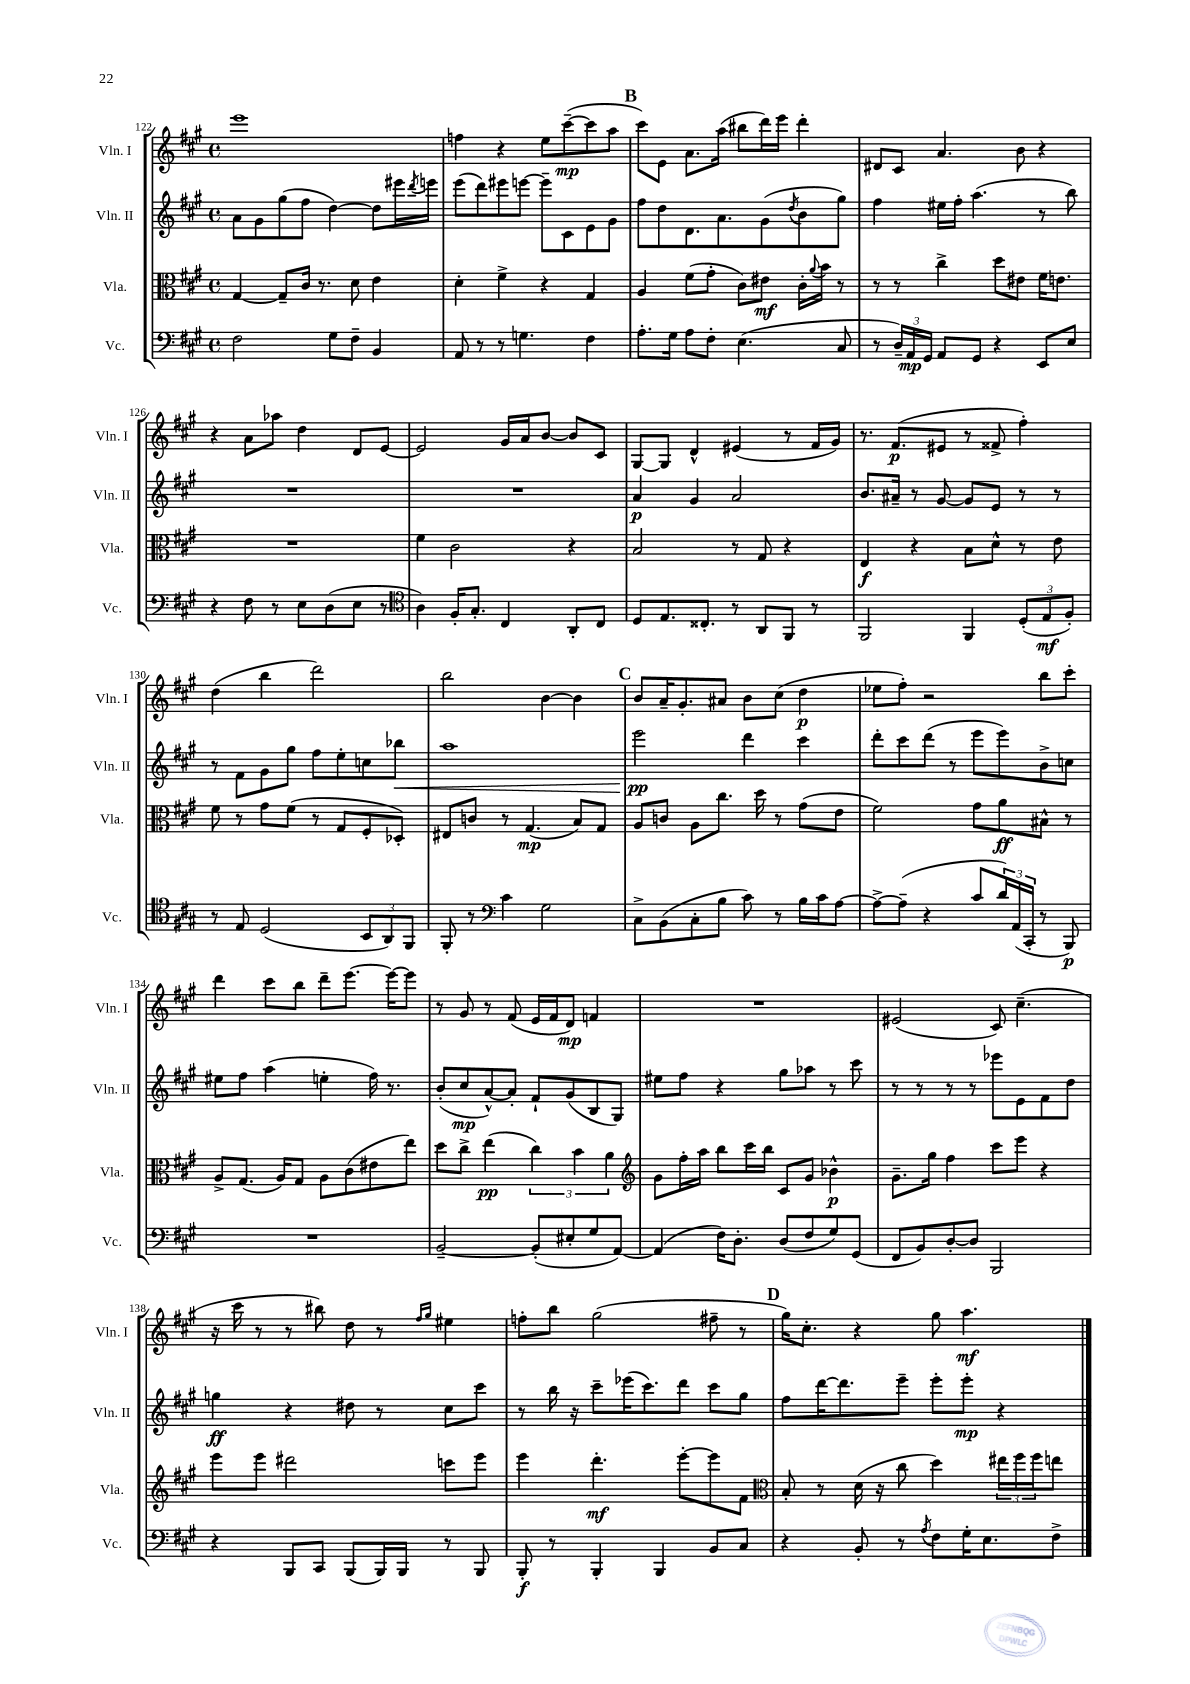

**kern	**kern	**kern	**kern
*staff4	*staff3	*staff2	*staff1
*clefF4	*clefC3	*clefG2	*clefG2
*k[f#c#g#]	*k[f#c#g#]	*k[f#c#g#]	*k[f#c#g#]
*M4/4	*M4/4	*M4/4	*M4/4
*met(c)	*met(c)	*met(c)	*met(c)
2F#	[4G#	8a	1eee
.	.	8g#	.
.	8G#~]	(8gg#	.
.	16c#	8ff#	.
.	8.r	.	.
8G#	.	[4dd)	.
8F#~	8d	.	.
4BB	4e	8dd]	.
.	.	16eee#	.
.	.	8qddd	.
.	.	16eee	.
=	=	=	=
8AA	4d'	(8eee	4ff
8r	.	8ddd)	.
8r	4f#^	8eee#	4r
4.G	.	[8eee	.
.	4r	8eee~]	8ee
.	.	8c#	([8ccc#~
4F#	4G#	8e	8ccc#]
.	.	8g#	8aa
=	=	=	=
8.A'	4A	8ff#	8ccc#)
.	.	8dd	8e
16G#	.	.	.
8A	(8f#	8.d	8.a
8F#'	8g#'	.	.
.	.	8.a	(16aa
(4.E	8c#)	.	8bb#
.	8e#	(8g#	16ddd)
.	.	.	16eee
.	.	8qdd	.
.	16c#'	8b	4ddd'
.	8qqa	.	.
.	16b	.	.
8C#	8r	8gg#)	.
=	=	=	=
8r	8r	4ff#	8d#
24D~)	8r	.	8c#
24AA	.	.	.
24GG#	.	.	.
8AA	4cc#^	16ee#	4.a
.	.	16ff#'	.
8GG#	.	(4.aa	.
4r	8dd	.	.
.	8e#	.	8b
8EE	16f#	8r	4r
.	8.e	.	.
8E	.	8bb)	.
=	=	=	=
4r	1r	1r	4r
8F#	.	.	8a
8r	.	.	8aa-
8E	.	.	4dd
(8D	.	.	.
8E	.	.	8d
8r	.	.	[8e
=	=	=	=
*clefC4	*	*	*
4A)	4f#	1r	2e]
16F#'	2c#	.	.
8.G#'	.	.	.
4C#	.	.	16g#
.	.	.	16a
.	.	.	[8b
8AA'	4r	.	8b]
8C#	.	.	8c#
=	=	=	=
8D	2B	4a	[8G#
8.E	.	.	8G#]
.	.	4g#	4d^^
8.C##'	.	.	.
8r	8r	2a	(4e#
8AA	8G#	.	.
8FF#	4r	.	8r
8r	.	.	16f#
.	.	.	16g#)
=	=	=	=
2FF#	4E	8.b	8.r
.	.	16a#~	(8.f#
.	4r	8r	.
.	.	[8g#	8e#
4FF#	8B	8g#]	8r
.	8d^^	8e	8f##^
(12D'	8r	8r	4ff#')
12E	.	.	.
.	8e	8r	.
12F#')	.	.	.
=	=	=	=
8r	8f#	8r	(4dd
8E	8r	8f#	.
(2D	8g#	8g#	4bb
.	(8f#	8gg#	.
.	8r	8ff#	2ddd)
.	8G#	8ee'	.
12BB	8F#'	8cc	.
12AA)	.	.	.
.	8D-')	8bb-	.
12FF#	.	.	.
=	=	=	=
8FF#'	8E#	1aa	2bb
8r	8c	.	.
*clefF4	*	*	*
4c#	8r	.	.
.	(4.G#	.	.
2G#	.	.	[4b
.	8B)	.	4b]
.	8G#	.	.
=	=	=	=
8C#^	8A	2eee	8b
(8BB	8c	.	16a~
.	.	.	8.g#'
8C#'	8A	.	.
8B	8.cc#	.	8a#
8c#)	.	4ddd	8b
.	16dd	.	.
8r	8r	.	(8cc#
16B	(8g#	4ccc#	4dd
16c#	.	.	.
[8A	8e	.	.
=	=	=	=
8A^_	2f#)	8ddd'	8ee-
(8A~]	.	8ccc#	8ff#')
4r	.	(8ddd	2r
.	.	8r	.
8c#	8g#	8eee	.
24d)	8a	8eee)	.
(24AA	.	.	.
24CC#'	.	.	.
8r	8B#^^	8b^	8bb
8BBB)	8r	8cc	8ccc#'
=	=	=	=
1r	8A^	8ee#	4ddd
.	(8.G#	8ff#	.
.	.	(4aa	8ccc#
.	16A)	.	.
.	8G#	.	8bb
.	8A	4ee'	8ddd~
.	(8c#	.	[8.eee
.	8e#	16ff#)	.
.	.	8.r	16eee_
.	8ee)	.	8eee]
=	=	=	=
[2BB~	8dd	(8b'	8r
.	8cc#^	8cc#	8g#
.	(4ee	[8a^^)	8r
.	.	8a']	(8f#
(8BB']	6cc#)	8f#`	16e
.	.	.	16f#
8E#'	.	(8g#	8d)
.	6b	.	.
8G#	.	8B	4f
.	6a	.	.
[8AA)	.	8G#)	.
=	=	=	=
*	*clefG2	*	*
(4AA]	8g#	8ee#	1r
.	16ff#'	8ff#	.
.	16aa	.	.
16F#)	8bb	4r	.
8.D'	.	.	.
.	16ccc#	.	.
.	16bb	.	.
(8D	8c#	8gg#	.
8F#	8g#	8aa-	.
8G#)	4b-^^	8r	.
(8GG#	.	8ccc#	.
=	=	=	=
8FF#	8.g#~	8r	(2e#
8BB)	.	8r	.
.	16gg#	.	.
[8D'	4ff#	8r	.
8D]	.	8r	.
2BBB	8ccc#	8eee-	8c#)
.	8eee	8e	(4.cc#~
.	4r	8f#	.
.	.	8dd	.
=	=	=	=
4r	8eee	4gg	16r
.	.	.	16ccc#
.	8eee	.	8r
8BBB	2ddd#	4r	8r
8CC#	.	.	8bb#)
(8BBB	.	8dd#	8dd
16BBB)	.	8r	8r
16BBB	.	.	.
.	.	.	16qqff#
.	.	.	16qqgg#
8r	8ccc	8cc#	4ee#
8BBB	8eee	8ccc#	.
=	=	=	=
8BBB'	4eee	8r	8ff'
8r	.	16bb	8bb
.	.	16r	.
4BBB'	4.ddd'	8ccc#~	(2gg#
.	.	(16eee-	.
.	.	8.ccc#)	.
4BBB	.	.	.
.	[8eee'	8ddd	.
8BB	8eee]	8ccc#	8ff#~
8C#	8f#	8gg#	8r
=	=	=	=
*	*clefC3	*	*
4r	8B'	8ff#	16gg#)
.	.	.	8.cc#'
.	8r	[16ddd	.
.	.	8.ddd]	.
8BB'	(16d	.	4r
.	16r	.	.
8r	8cc#	8eee~	.
8qA	.	.	.
8F#	4dd)	8eee'	8gg#
16G#'	.	8eee'	4.aa
8.E	.	.	.
.	24ee#	4r	.
.	24ff#	.	.
.	24ff#	.	.
8F#^	8ee	.	.
==	==	==	==
*-	*-	*-	*-
